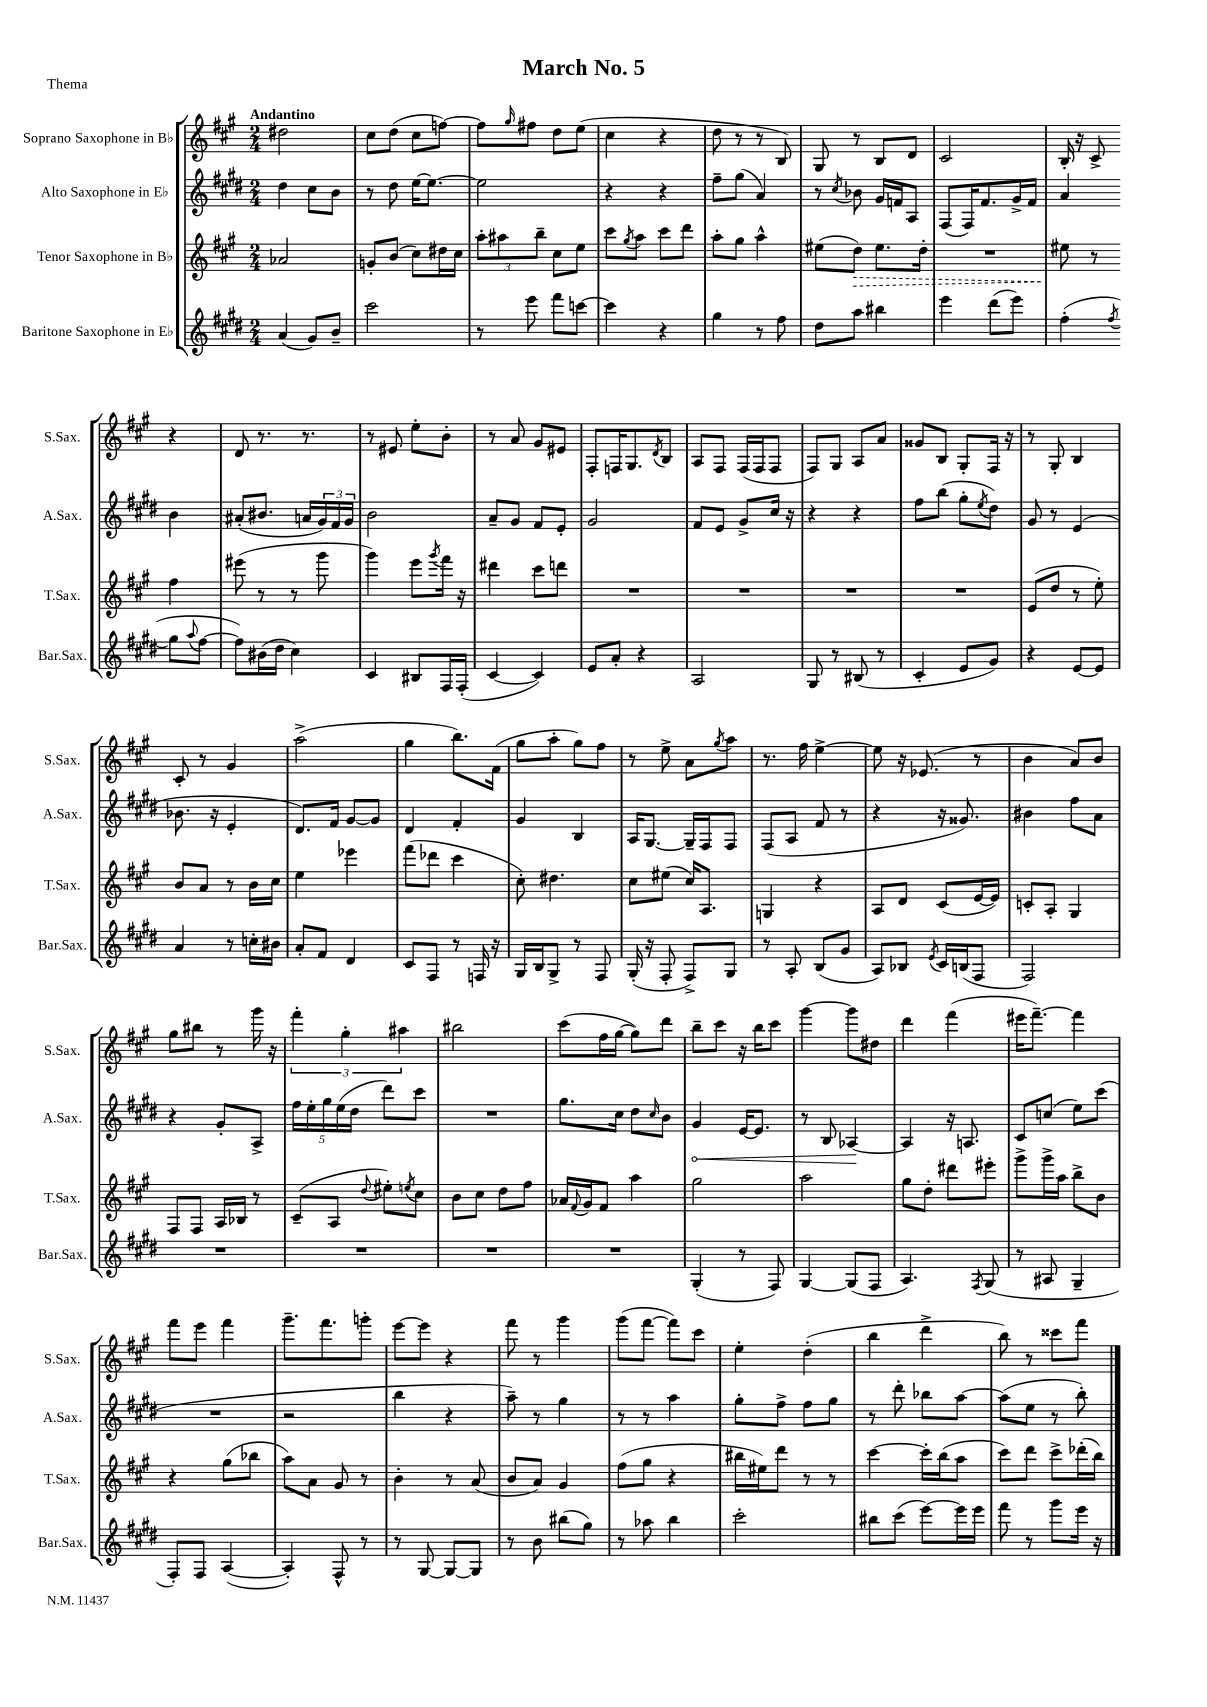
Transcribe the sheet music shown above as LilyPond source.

\header { title = "March No. 5" piece = "Thema" }
<<
\new StaffGroup <<
\new Staff = "s0" \with { instrumentName = "Soprano Saxophone in Bb" shortInstrumentName = "S.Sax." } {
    \clef treble \key a \major \numericTimeSignature \time 2/4 \tempo "Andantino"
    dis''2 |
    cis''8 d''8( cis''8 f''8~) |
    f''8 \grace { gis''16 } fis''8 d''8 e''8( |
    cis''4 r4 |
    d''8 r8 r8 b8) |
    gis8 r8 b8 d'8 |
    cis'2 |
    b16-. r16 cis'8-> r4 |
    d'8 r8. r8. |
    r8 eis'8 e''8-. b'8-. |
    r8 a'8 gis'8 eis'8 |
    fis8-. f16 gis8. \acciaccatura { d'8 } b8 |
    a8 fis8 fis16( fis16 fis8 |
    fis8) gis8 a8 a'8 |
    gisis'8 b8 gis8-. fis16 r16 |
    r8 gis8-. b4 |
    cis'8-. r8 gis'4 |
    a''2->( |
    gis''4 b''8.) fis'16( |
    gis''8 a''8-. gis''8) fis''8 |
    r8 e''8-> a'8 \acciaccatura { gis''8 } a''8 |
    r8. fis''16 e''4~-> |
    e''8 r16 ees'8.( r8 |
    b'4 a'8) b'8 |
    gis''8 bis''8 r8 gis'''16 r16 |
    \tuplet 3/2 { fis'''4-. gis''4-. ais''4 } |
    bis''2 |
    cis'''8( fis''16 gis''16~ gis''8) d'''8 |
    b''8-- cis'''8 r16 b''16 cis'''8 |
    gis'''4~ gis'''8 dis''8 |
    d'''4 fis'''4( |
    eis'''16 fis'''8.~--) fis'''4 |
    fis'''8 e'''8 fis'''4 |
    gis'''8.-- fis'''8. g'''8-. |
    e'''8~ e'''8 r4 |
    fis'''8 r8 gis'''4 |
    gis'''8( fis'''8~ fis'''8) cis'''8 |
    e''4-. d''4-.( |
    b''4 d'''4-> |
    b''8) r8 cisis'''8 fis'''8 \bar "|." |
}
\new Staff = "s1" \with { instrumentName = "Alto Saxophone in Eb" shortInstrumentName = "A.Sax." } {
    \clef treble \key e \major \numericTimeSignature \time 2/4
    dis''4 cis''8 b'8 |
    r8 dis''8 e''16~ e''8.~ |
    e''2 |
    r4 r4 |
    fis''8-- gis''8( a'4) |
    r8 \acciaccatura { cis''8 } bes'8 gis'16 f'16 a8 |
    fis8( fis16) fis'8. gis'16-> fis'16 |
    a'4 b'4 |
    ais'8-.( bis'8. a'16 \tuplet 3/2 { gis'16) fis'16 gis'16 } |
    b'2 |
    a'8-- gis'8 fis'8 e'8-. |
    gis'2 |
    fis'8 e'8 gis'8-> cis''16 r16 |
    r4 r4 |
    fis''8 b''8( gis''8-. \acciaccatura { e''8 } dis''8) |
    gis'8 r8 e'4( |
    bes'8. r16 e'4-. |
    dis'8.) fis'16 gis'8~ gis'8 |
    dis'4 fis'4-. |
    gis'4 b4 |
    a16 gis8.~ gis16-- fis16 fis8 |
    fis8( a8 fis'8 r8 |
    r4 r16 gisis'8.) |
    bis'4 fis''8 a'8 |
    r4 gis'8-. a8-> |
    \tuplet 5/4 { fis''16 e''16-. gis''16 e''16( dis''16 } dis'''8) cis'''8 |
    R2 |
    gis''8. cis''16 dis''8 \grace { cis''16 } b'8 |
    \once \override Hairpin.circled-tip = ##t gis'4\< e'16~ e'8. |
    r8 b8 aes4~\! |
    aes4 r16 a8. |
    cis'8 c''8( e''8) cis'''8( |
    R2 |
    r2 |
    b''4 r4 |
    a''8--) r8 gis''4 |
    r8 r8 a''4 |
    gis''8-. fis''8-> fis''8 gis''8 |
    r8 dis'''8-. bes''8 a''8~ |
    a''8( e''8 r8 b''8-.) \bar "|." |
}
\new Staff = "s2" \with { instrumentName = "Tenor Saxophone in Bb" shortInstrumentName = "T.Sax." } {
    \clef treble \key a \major \numericTimeSignature \time 2/4
    aes'2 |
    g'8-. b'8( cis''8) dis''16 cis''16 |
    \tuplet 3/2 { a''8-. ais''8 b''8-- } cis''8 e''8 |
    cis'''8 \acciaccatura { gis''8 } a''8 cis'''8 d'''8 |
    a''8-. gis''8 a''4-^ |
    eis''8( \once \override Hairpin.style = #'dashed-line d''8\>) eis''8. d''16-. |
    R2 |
    eis''8\! r8 fis''4 |
    eis'''8( r8 r8 gis'''8 |
    gis'''4) e'''8 \acciaccatura { gis'''8 } fis'''16 r16 |
    dis'''4 cis'''8 d'''8 |
    R2 |
    R2 |
    R2 |
    R2 |
    e'8( d''8 r8 e''8-.) |
    b'8 a'8 r8 b'16 cis''16 |
    e''4 ees'''4 |
    fis'''8( des'''8 cis'''4 |
    cis''8-.) dis''4. |
    cis''8 eis''8( cis''16) a8. |
    g4 r4 |
    a8 d'8 cis'8( e'16~ e'16) |
    c'8-. a8-. gis4 |
    fis8 fis8 a16 bes16 r8 |
    cis'8--( a8 \appoggiatura { d''8 } eis''8-.) \acciaccatura { e''8 } cis''8 |
    b'8 cis''8 d''8 fis''8 |
    aes'16 \appoggiatura { fis'8 } gis'16 fis'8 a''4 |
    gis''2 |
    a''2 |
    gis''8 d''8-. dis'''8 eis'''8-. |
    gis'''8-> gis'''16-> a''16 b''8-> b'8 |
    r4 gis''8( bes''8 |
    a''8) a'8 gis'8 r8 |
    b'4-. r8 a'8( |
    b'8 a'8) gis'4 |
    fis''8( gis''8 r4 |
    bis''16 eis''16) d'''8 r8 r8 |
    cis'''4~ cis'''16-. b''16( a''8 |
    cis'''8) d'''8 cis'''8-> des'''16-.( b''16) \bar "|." |
}
\new Staff = "s3" \with { instrumentName = "Baritone Saxophone in Eb" shortInstrumentName = "Bar.Sax." } {
    \clef treble \key e \major \numericTimeSignature \time 2/4
    a'4( gis'8) b'8-- |
    cis'''2 |
    r8 e'''8 fis'''8 c'''8~ |
    c'''4 r4 |
    gis''4 r8 fis''8 |
    dis''8 a''8 bis''4 |
    e'''4 dis'''8( e'''8) |
    fis''4-.( \acciaccatura { fis''8 } gis''8 \appoggiatura { a''8 } fis''8~ |
    fis''8) bis'16( dis''16 cis''4) |
    cis'4 bis8 fis16 fis16-.( |
    cis'4~ cis'4) |
    e'8 a'8-. r4 |
    a2 |
    gis8 r8 bis8( r8 |
    cis'4-. e'8 gis'8) |
    r4 e'8~ e'8 |
    a'4 r8 c''16-. bis'16 |
    a'8-. fis'8 dis'4 |
    cis'8 fis8 r8 f16 r16 |
    gis16 b16 gis8-> r8 fis8 |
    gis16-.( r16 fis8-. fis8->) gis8 |
    r8 a8-. b8( gis'8 |
    a8) bes8 \acciaccatura { e'8 } cis'16 b16( fis8 |
    fis2) |
    R2 |
    R2 |
    R2 |
    R2 |
    gis4-.( r8 fis8) |
    gis4~ gis8( fis8 |
    a4.) \acciaccatura { fis8 } gis8( |
    r8 ais8 gis4-- |
    fis8-.) fis8 a4~( |
    a4-.) fis8-^ r8 |
    r8 gis8~ gis8~ gis8 |
    r8 b'8 bis''8( gis''8) |
    r8 aes''8 b''4 |
    cis'''2-. |
    bis''8 cis'''8( e'''8~) e'''16 e'''16 |
    fis'''8 r8 gis'''8 e'''16 r16 \bar "|." |
}
>>
>>
\layout { \context { \Score \remove "Bar_number_engraver" } }
